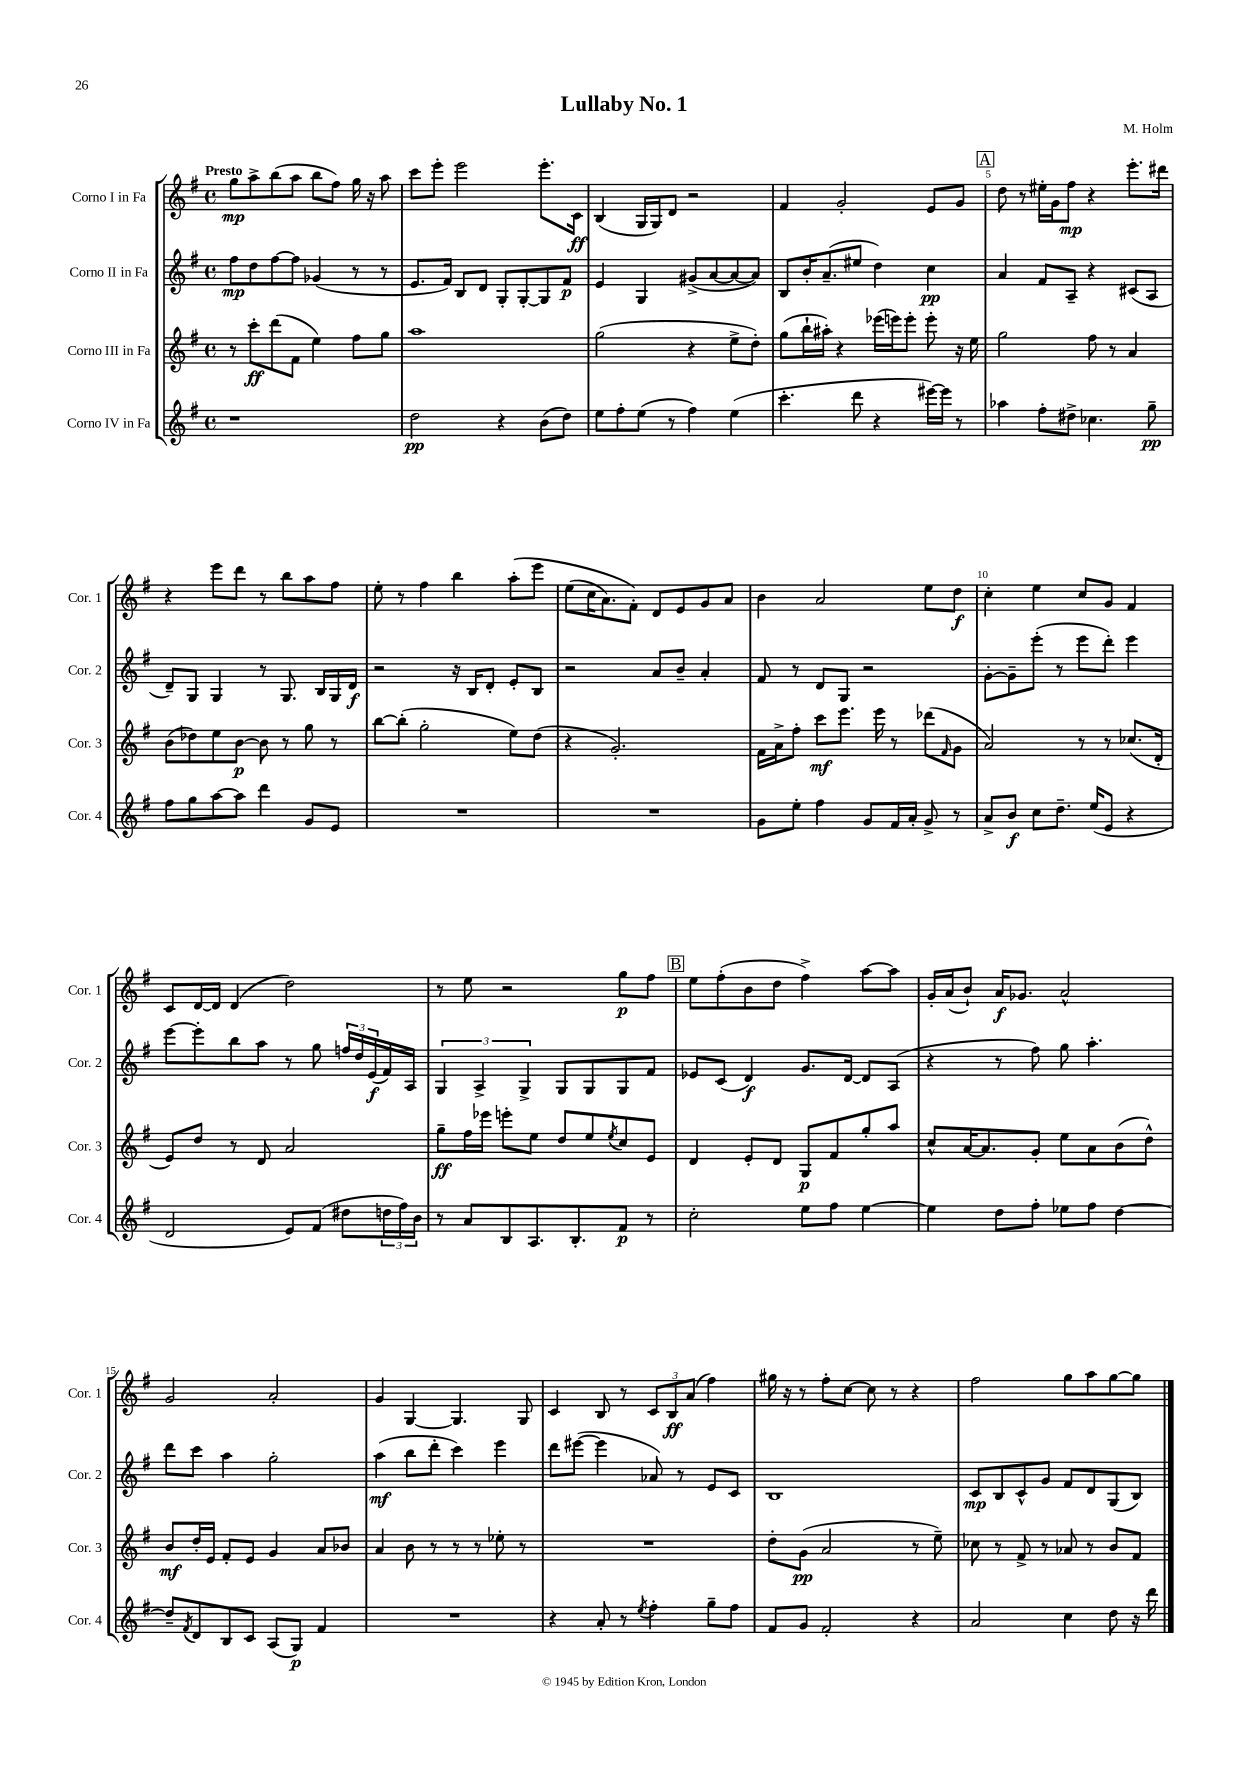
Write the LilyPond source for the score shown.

\header { title = "Lullaby No. 1" composer = "M. Holm" }
<<
\new StaffGroup <<
\new Staff = "s0" \with { instrumentName = "Corno I in Fa" shortInstrumentName = "Cor. 1" } {
    \clef treble \key g \major \defaultTimeSignature \time 4/4 \tempo "Presto"
    g''8\mp a''8-> b''8( a''8 b''8 fis''8) g''16 r16 a''8 |
    c'''8 e'''8-. e'''2 e'''8.-. c'16\ff |
    b4( g16 g16) d'8 r2 |
    fis'4 g'2-. e'8 g'8 |
    \mark \markup { \box "A" } d''8 r8 eis''16-. g'16 fis''8\mp r4 e'''8.-. dis'''16 |
    r4 e'''8 d'''8 r8 b''8 a''8 fis''8 |
    e''8-. r8 fis''4 b''4 a''8-.\( e'''8 |
    e''8( c''16 a'8.) fis'8-.\) d'8 e'8 g'8 a'8 |
    b'4 a'2 e''8 d''8\f |
    c''4-. e''4 c''8 g'8 fis'4 |
    c'8 d'16~ d'16 d'4( d''2) |
    r8 e''8 r2 g''8\p fis''8 |
    \mark \markup { \box "B" } e''8 fis''8-.( b'8 d''8 fis''4->) a''8~ a''8 |
    g'16-. a'16( b'8-!) a'16\f ges'8. a'2-^ |
    g'2 a'2-. |
    g'4 g4~ g4. g8 |
    c'4 b8 r8 \tuplet 3/2 { c'8 b8\ff a'8( } fis''4) |
    gis''16 r16 r8 fis''8-. c''8~ c''8 r8 r4 |
    fis''2 g''8 a''8 g''8~ g''8 \bar "|." |
}
\new Staff = "s1" \with { instrumentName = "Corno II in Fa" shortInstrumentName = "Cor. 2" } {
    \clef treble \key g \major \defaultTimeSignature \time 4/4
    fis''8\mp d''8 fis''8~ fis''8 ges'4( r8 r8 |
    e'8. fis'16) b8 d'8 g8-. g8~-. g8 fis'8\p |
    e'4 g4 gis'8->( a'8~ a'8~ a'8) |
    b8 b'16-. a'8.--( eis''8 d''4) c''4\pp |
    \mark \markup { \box "A" } a'4 fis'8 a8-- r4 cis'8( a8 |
    d'8--) g8 g4 r8 g8. b16 g16 d'16\f |
    r2 r16 b16 d'8-. e'8-. b8 |
    r2 a'8 b'8-- a'4-. |
    fis'8 r8 d'8 g8 r2 |
    g'8~-. g'8-- e'''8-.( r8 e'''8 d'''8-.) e'''4 |
    e'''8~ e'''8-. b''8 a''8 r8 g''8 \tuplet 3/2 { f''16 d''16 e'16\f( } fis'16) a16 |
    \tuplet 3/2 { g4 a4-> g4-> } g8 g8 g8 fis'8 |
    \mark \markup { \box "B" } ees'8 c'8( d'4\f) g'8. d'16~ d'8 a8( |
    r4 r8 fis''8) g''8 a''4.-. |
    d'''8 c'''8 a''4 g''2-. |
    a''4\mf( b''8 d'''8-. c'''4) e'''4 |
    d'''8 eis'''8~( eis'''4 aes'8) r8 e'8 c'8 |
    b1 |
    c'8\mp b8 c'8-^ g'8 fis'8 d'8 g8( b8) \bar "|." |
}
\new Staff = "s2" \with { instrumentName = "Corno III in Fa" shortInstrumentName = "Cor. 3" } {
    \clef treble \key g \major \defaultTimeSignature \time 4/4
    r8 c'''8-.\ff d'''8( fis'8 e''4) fis''8 g''8 |
    a''1 |
    g''2( r4 e''8-> d''8-.) |
    g''8( b''16-! ais''16-.) r4 ees'''16( e'''16) e'''8-. e'''8-. r16 e''16 |
    \mark \markup { \box "A" } g''2 fis''8 r8 a'4 |
    b'8( des''8) e''8 b'8~\p b'8 r8 g''8 r8 |
    b''8~ b''8-.( g''2-. e''8) d''8( |
    r4 g'2.-.) |
    fis'16 a'16-> fis''8-. c'''8\mf e'''8. e'''16 r8 des'''8( \grace { fis'16 } g'8 |
    a'2) r8 r8 ces''8.( d'16-. |
    e'8) d''8 r8 d'8 a'2 |
    g''8--\ff fis''16 ees'''16 e'''8-. e''8 d''8 e''8 \acciaccatura { e''8 } c''8 e'8 |
    \mark \markup { \box "B" } d'4 e'8-. d'8 g8\p fis'8 g''8-. a''8 |
    c''8-^ a'16~ a'8. g'8-. e''8 a'8 b'8( d''8-^) |
    b'8\mf d''16-. e'16 fis'8-. e'8 g'4 a'8 bes'8 |
    a'4 b'8 r8 r8 r8 ees''8-. r8 |
    R1 |
    d''8-. g'8\pp( a'2 r8 e''8--) |
    ces''8 r8 fis'8-> r8 aes'8 r8 b'8 fis'8 \bar "|." |
}
\new Staff = "s3" \with { instrumentName = "Corno IV in Fa" shortInstrumentName = "Cor. 4" } {
    \clef treble \key g \major \defaultTimeSignature \time 4/4
    r1 |
    d''2\pp r4 b'8( d''8) |
    e''8 fis''8-. e''8( r8 fis''4) e''4( |
    c'''4.-. d'''8 r4 eis'''16~) eis'''16 r8 |
    \mark \markup { \box "A" } aes''4 fis''8-. dis''8-> ces''4. g''8--\pp |
    fis''8 g''8 a''8~ a''8 d'''4 g'8 e'8 |
    R1 |
    R1 |
    g'8 e''8-. fis''4 g'8 fis'16 a'16-. g'8-> r8 |
    a'8-> b'8\f c''8 d''8.-- e''16( e'8 r4 |
    d'2 e'8) fis'8( dis''8 \tuplet 3/2 { d''16 fis''16) b'16 } |
    r8 a'8 b8 a8. b8.-. fis'8\p r8 |
    \mark \markup { \box "B" } c''2-. e''8 fis''8 e''4~ |
    e''4 d''8 fis''8-. ees''8 fis''8 d''4~ |
    d''8-- \acciaccatura { fis'8 } d'8 b8 c'8 a8( g8\p) fis'4 |
    R1 |
    r4 a'8-. r8 \acciaccatura { e''8 } fis''4-. g''8-- fis''8 |
    fis'8 g'8 fis'2-. r4 |
    a'2 c''4 d''8 r16 d'''16 \bar "|." |
}
>>
>>
\layout { \context { \Score \override BarNumber.break-visibility = ##(#f #t #t) barNumberVisibility = #(every-nth-bar-number-visible 5) } }
